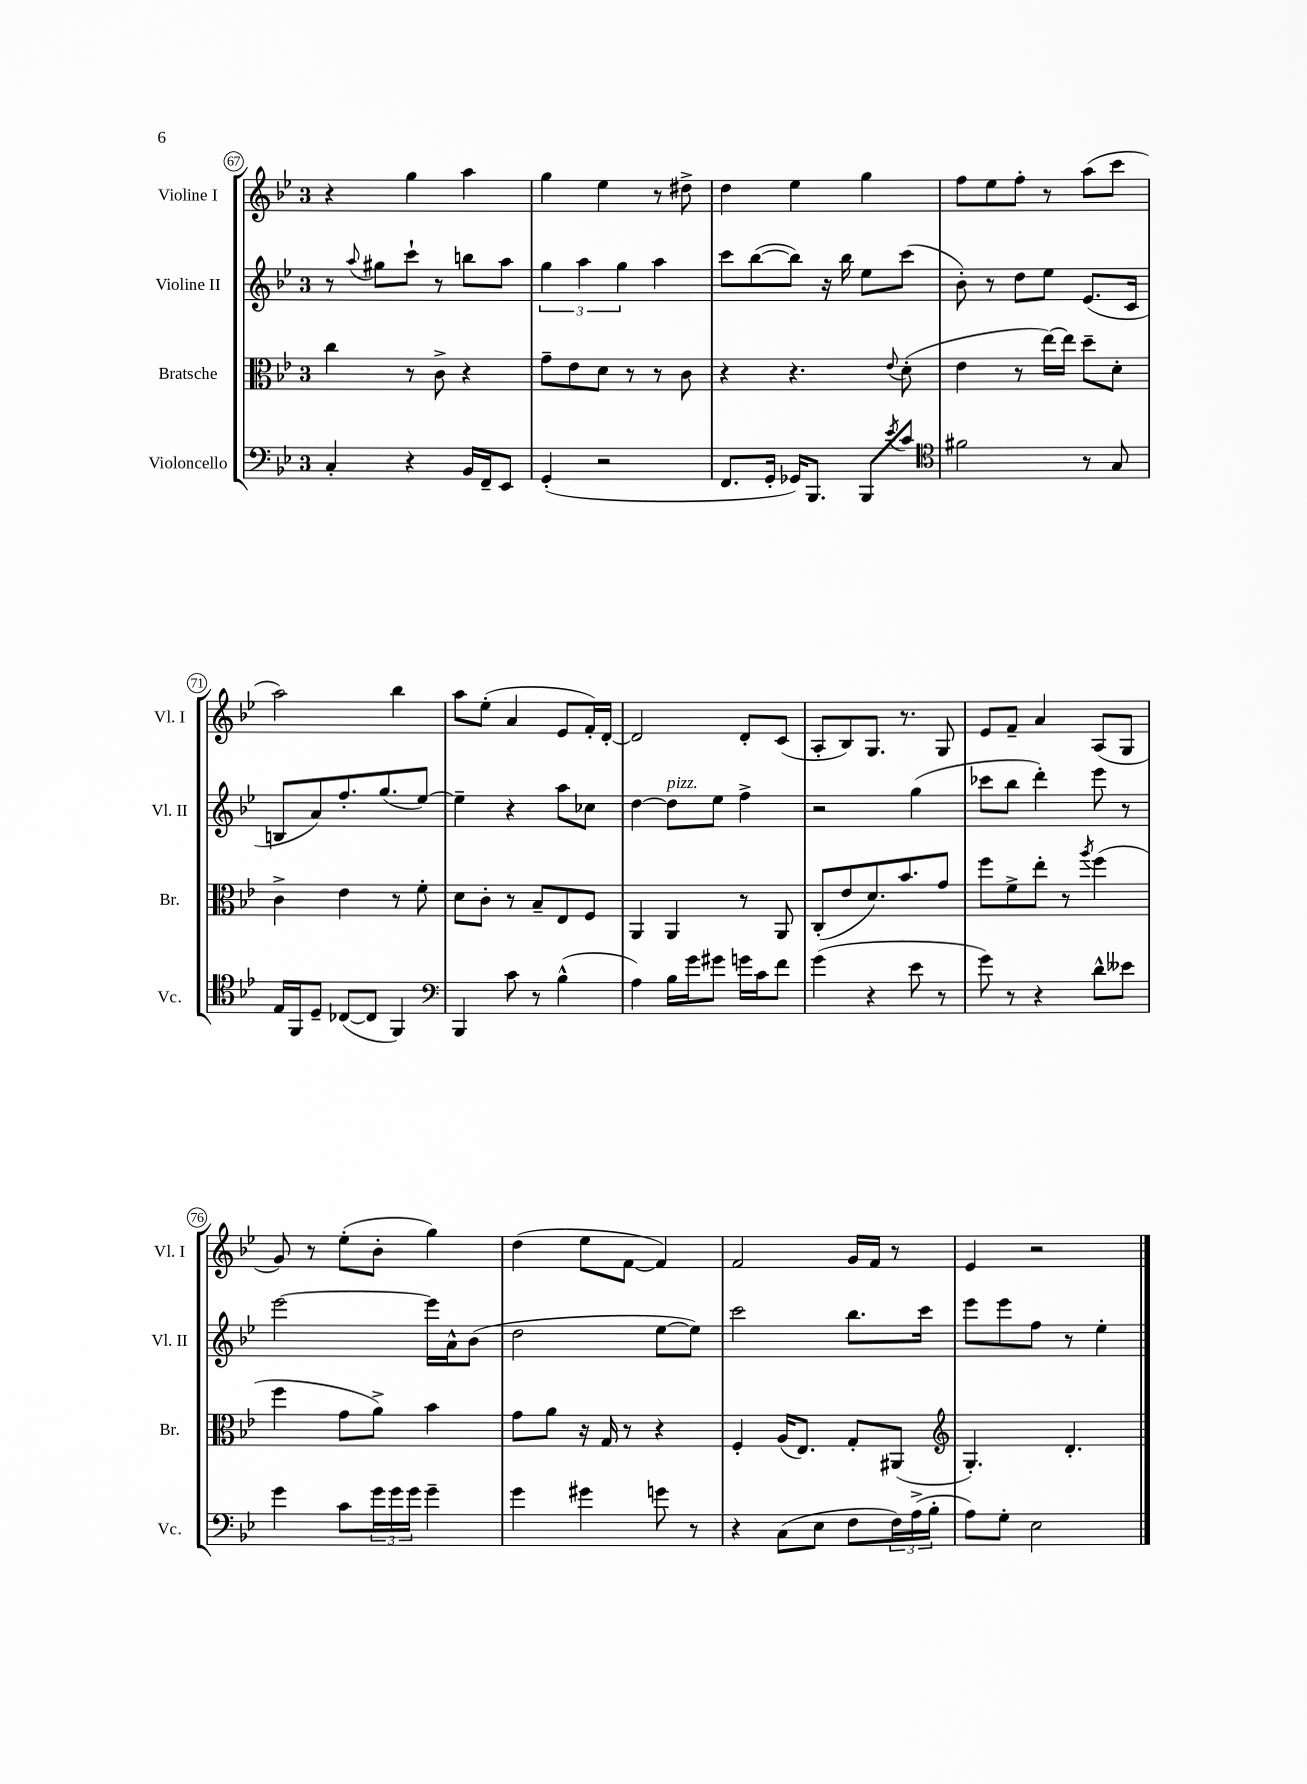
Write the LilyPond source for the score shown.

<<
\new StaffGroup <<
\new Staff = "s0" \with { instrumentName = "Violine I" shortInstrumentName = "Vl. I" } {
    \clef treble \key bes \major \once \override Staff.TimeSignature.style = #'single-digit \time 3/4
    r4 g''4 a''4 |
    g''4 ees''4 r8 dis''8-> |
    d''4 ees''4 g''4 |
    f''8 ees''8 f''8-. r8 a''8( c'''8 |
    a''2) bes''4 |
    a''8 ees''8-.( a'4 ees'8 f'16-.) d'16~-. |
    d'2 d'8-. c'8( |
    a8-. bes8) g8. r8. g8 |
    ees'8 f'8-- a'4 a8( g8 |
    g'8) r8 ees''8-.( bes'8-. g''4) |
    d''4( ees''8 f'8~ f'4) |
    f'2 g'16 f'16 r8 |
    ees'4 r2 \bar "|." |
}
\new Staff = "s1" \with { instrumentName = "Violine II" shortInstrumentName = "Vl. II" } {
    \clef treble \key bes \major \once \override Staff.TimeSignature.style = #'single-digit \time 3/4
    r8 \appoggiatura { a''8 } gis''8 c'''8-! r8 b''8 a''8 |
    \tuplet 3/2 { g''4 a''4 g''4 } a''4 |
    c'''8 bes''8~( bes''8) r16 bes''16 ees''8 c'''8( |
    bes'8-.) r8 d''8 ees''8 ees'8.( c'16 |
    b8 a'8) f''8.-. g''8.( ees''8~) |
    ees''4-- r4 a''8 ces''8 |
    d''4~ d''8^\markup { \italic "pizz." } ees''8 f''4-> |
    r2 g''4( |
    ces'''8 bes''8 d'''4-.) ees'''8 r8 |
    ees'''2~ ees'''16 a'16-^ bes'8( |
    d''2 ees''8~ ees''8) |
    c'''2 bes''8. c'''16 |
    ees'''8 ees'''8 f''8 r8 ees''4-. \bar "|." |
}
\new Staff = "s2" \with { instrumentName = "Bratsche" shortInstrumentName = "Br." } {
    \clef alto \key bes \major \once \override Staff.TimeSignature.style = #'single-digit \time 3/4
    c''4 r8 c'8-> r4 |
    g'8-- ees'8 d'8 r8 r8 c'8 |
    r4 r4. \appoggiatura { ees'8 } d'8-.( |
    ees'4 r8 ees''16~) ees''16 d''8-- d'8-. |
    c'4-> ees'4 r8 f'8-. |
    d'8 c'8-. r8 bes8-- ees8 f8 |
    a,4 a,4 r8 a,8 |
    c8-.( ees'8 d'8.) bes'8. g'8 |
    f''8 f'8-> ees''8-. r8 \acciaccatura { a''8 } f''4( |
    f''4 g'8 a'8->) bes'4 |
    g'8 a'8 r16 g16 r8 r4 |
    f4-. a16( ees8.) g8-. ais,8( |
    \clef treble g4.-.) d'4.-. \bar "|." |
}
\new Staff = "s3" \with { instrumentName = "Violoncello" shortInstrumentName = "Vc." } {
    \clef bass \key bes \major \once \override Staff.TimeSignature.style = #'single-digit \time 3/4
    c4-. r4 bes,16 f,16-- ees,8 |
    g,4-.( r2 |
    f,8. g,16-. ges,16) bes,,8. bes,,8 \acciaccatura { ees'8 } c'8 |
    \clef tenor fis'2 r8 g8 |
    ees16 f,16 d8-- ces8~( ces8 f,4) |
    \clef bass bes,,4 c'8 r8 bes4-^( |
    a4) bes16 g'16 gis'8 g'16 c'16 f'8 |
    g'4( r4 ees'8 r8 |
    g'8) r8 r4 d'8-^ eeses'8 |
    g'4 c'8 \tuplet 3/2 { g'16 g'16 g'16 } g'4-- |
    g'4 gis'4 g'8 r8 |
    r4 c8( ees8 f8 \tuplet 3/2 { f16) a16->( bes16-. } |
    a8) g8-. ees2 \bar "|." |
}
>>
>>
\layout { \context { \Score currentBarNumber = #67 \override BarNumber.stencil = #(make-stencil-circler 0.1 0.3 ly:text-interface::print) } }
